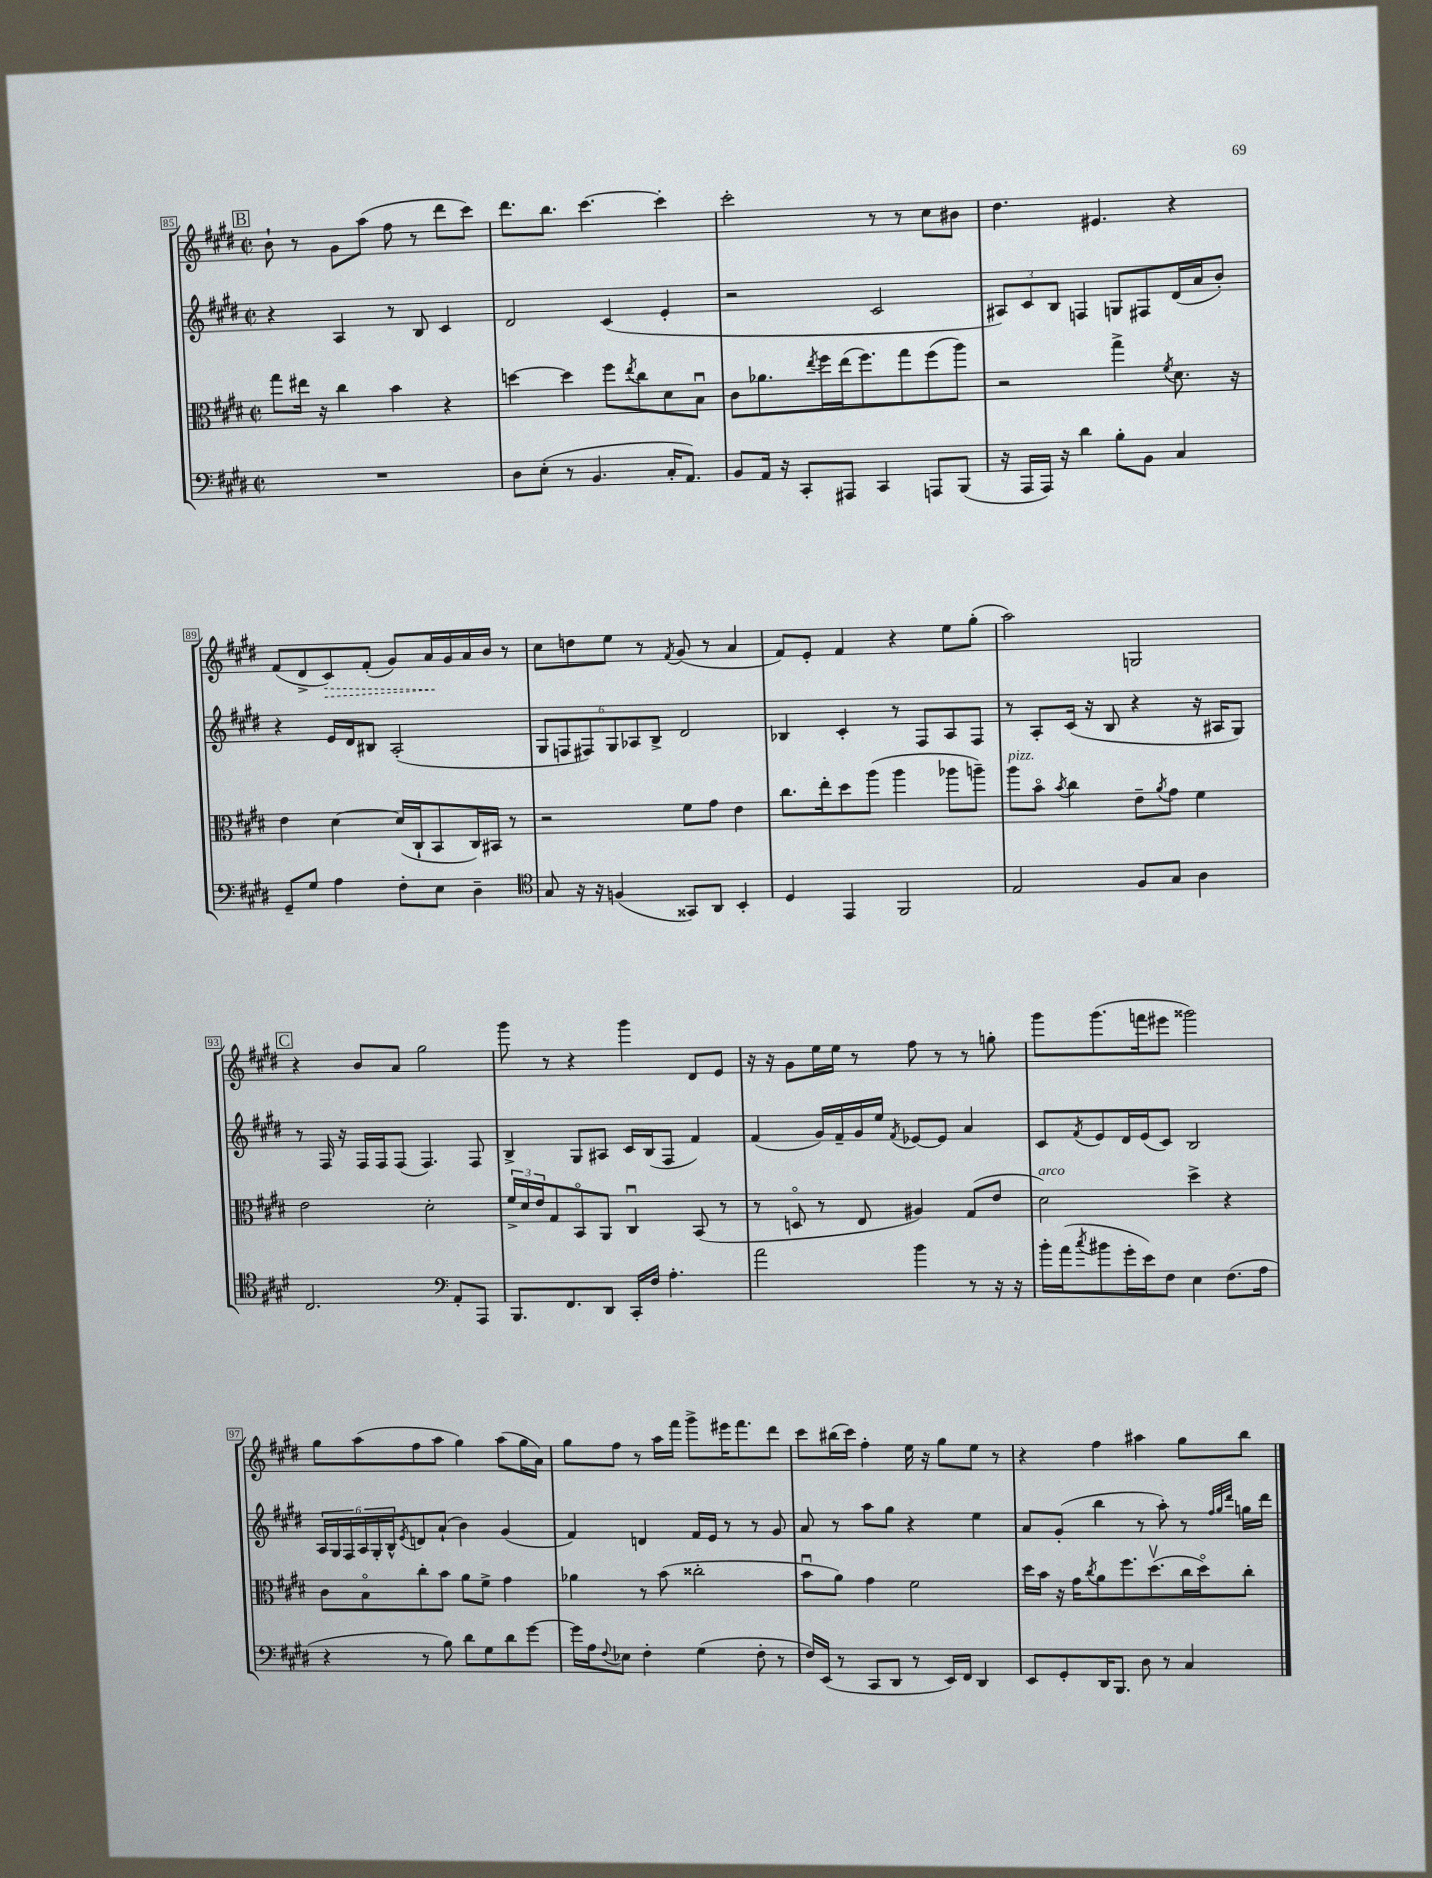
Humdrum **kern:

**kern	**kern	**kern	**kern
*staff4	*staff3	*staff2	*staff1
*clefF4	*clefC3	*clefG2	*clefG2
*k[f#c#g#d#]	*k[f#c#g#d#]	*k[f#c#g#d#]	*k[f#c#g#d#]
*M2/2	*M2/2	*M2/2	*M2/2
*met(c|)	*met(c|)	*met(c|)	*met(c|)
1r	8gg#	4r	8b`
.	16ee#	.	8r
.	16r	.	.
.	4cc#	4A	8g#
.	.	.	(8aa
.	4b	8r	8ff#
.	.	8B	8r
.	4r	4c#	8ddd#
.	.	.	8ccc#)
=	=	=	=
8D#	[4dd	2d#	8.ddd#
(8E'	.	.	.
.	.	.	8.bb
8r	4dd]	.	.
4.BB	.	.	[4.ccc#
.	8ff#	(4c#	.
.	8qee	.	.
.	8cc#	.	.
16C#'	8d#	4e'	4ccc#']
8.AA)	.	.	.
.	8Bu	.	.
=	=	=	=
8BB	8c#	2r	2ccc#'
16AA	8.a-	.	.
16r	.	.	.
8CC#'	.	.	.
.	8qee	.	.
.	16ff#	.	.
8AAA#	(16ee	.	.
.	8.ff#)	.	.
4CC#	.	2c#	8r
.	8gg#	.	8r
8AAA	(8ff#	.	8cc#
(8BBB	8aa)	.	8b#
=	=	=	=
16r	2r	12A#)	4.dd#
16AAA	.	.	.
.	.	12c#	.
16AAA)	.	.	.
.	.	12B	.
16r	.	.	.
4d#	.	4F	.
.	.	.	4.e#
8B'	4gg#^	8G	.
8BB	.	8F#	.
.	8qf#	.	.
4C#	8.d#	(16d#	4r
.	.	16a	.
.	.	8b')	.
.	16r	.	.
=	=	=	=
8GG#~	4e	4r	(8f#
8G#	.	.	8d#^
4A	[4d#	16e	8c#)
.	.	16d#	.
.	.	8B#	(8f#'
8F#'	(16d#]	(2A'	8g#)
.	16C#`	.	.
8E	8BB	.	16a
.	.	.	16g#
4D#~	16C#)	.	16a
.	16BB#	.	16b
.	8r	.	8r
=	=	=	=
*clefC4	*	*	*
8G#	2r	12G#	8cc#
.	.	12F	.
16r	.	.	8dd
.	.	12F#)	.
16r	.	.	.
(4F	.	12G#	8ee
.	.	12A-	.
.	.	.	8r
.	.	12B^	.
.	.	.	8qf#
8GG##)	8f#	2d#	(8g#
8AA	8g#	.	8r
4BB'	4e	.	4a
=	=	=	=
4D#	8.cc#	4B-	8f#)
.	.	.	8e'
.	16ee'	.	.
4EE	8dd#	4c#'	4f#
.	(8aa	.	.
2FF#	4aa	8r	4r
.	.	8F#	.
.	8aa-	8A	8ee
.	8aa~)	8F#	(8gg#'
=	=	=	=
2E	8aa	8r	2aa)
.	8bo	8A'	.
.	8qb	.	.
.	4cc#	(16c#	.
.	.	16r	.
.	.	8B	.
8F#	8e~	4r	2G
.	8qa	.	.
8G#	8g#	.	.
4A	4f#	16r	.
.	.	16A#	.
.	.	8G#)	.
=	=	=	=
2.C#	2e	8r	4r
.	.	16F#	.
.	.	16r	.
.	.	16F#	8b
.	.	16F#	.
.	.	(8F#	8a
.	2d#'	4.F#)	2gg#
*clefF4	*	*	*
8AA'	.	.	.
8AAA	.	8F#	.
=	=	=	=
8.BBB	24f#^	4B^	8ggg#
.	24d#	.	.
.	24e	.	.
.	8G#	.	8r
8.FF#	.	.	.
.	8BBo	8G#	4r
8DD#	8AA	8A#	.
16CC#'	4C#u	16c#	4ggg#
16F#	.	(16B	.
4.A'	.	8F#	.
.	(8BB	4f#)	8d#
.	8r	.	8e
=	=	=	=
2a	8r	(4f#	16r
.	.	.	16r
.	8Do	.	8g#
.	8r	16g#)	16ee
.	.	16f#~	16ee
.	8E	16g#	8r
.	.	16ee	.
.	.	8qf#	.
4b	4A#)	[8e-	8ff#
.	.	8e-]	8r
8r	(8G#	4a	8r
16r	8e	.	8gg'
16r	.	.	.
=	=	=	=
16b'	2d#)	8c#	8ggg#
(16a	.	.	.
8qcc#	.	8qf#	.
8b#	.	8e	(8.ggg#
16g#'	.	16d#	.
16e)	.	(16e	16fff
8F#	.	8c#)	8eee#
4E	4dd#^	2B	2ggg##)
(8.F#	4r	.	.
16A	.	.	.
=	=	=	=
4r	8c#	24A	8gg#
.	.	24G#	.
.	.	24F#	.
.	8Bo	24A	(8aa
.	.	24G#'	.
.	.	24B^^	.
.	.	8qe	.
8r	8cc#'	8d	8ff#
8B)	8b	(8a`	8aa
8d#	8a	4b)	4gg#)
8G#	8f#^	.	.
8d#	4g#	(4g#	(8aa
[8g#	.	.	16gg#
.	.	.	16a)
=	=	=	=
16g#]	4a-	4f#)	8gg#
16A	.	.	.
8qqF#	.	.	.
8E-	.	.	8ff#
4F#'	8r	4d	8r
.	(8b	.	16aa
.	.	.	16fff#
(4G#	2cc##'	16f#	8ggg#^
.	.	16e	.
.	.	8r	16eee#
.	.	.	8.fff#
8F#'	.	8r	.
8r	.	8g#	8ddd#
=	=	=	=
16F#)	8bu	8a	8ccc#
(16EE	.	.	.
8r	8a)	8r	(16bb#
.	.	.	16ccc#)
8CC#	4g#	8aa	4ff#'
8DD#	.	8gg#	.
8r	2f#	4r	16ee
.	.	.	16r
16EE)	.	.	8gg#
16FF#	.	.	.
4DD#	.	4ee	8ee
.	.	.	8r
=	=	=	=
8EE	16dd#	8a	4r
.	16b	.	.
8GG#'	16r	(8g#'	.
.	16g#	.	.
.	8qcc#	.	.
16DD#	8a	4bb	4ff#
8.BBB	.	.	.
.	8.ff#	.	.
8D#	.	8r	4aa#
.	(8.dd#v	.	.
8r	.	8aa')	.
4C#	16cc#	8r	8gg#
.	16dd#o)	.	.
.	.	32qqff#	.
.	.	32qqgg#	.
.	.	32qqddd#	.
.	8cc#'	16gg	8bb
.	.	16ddd#	.
==	==	==	==
*-	*-	*-	*-
